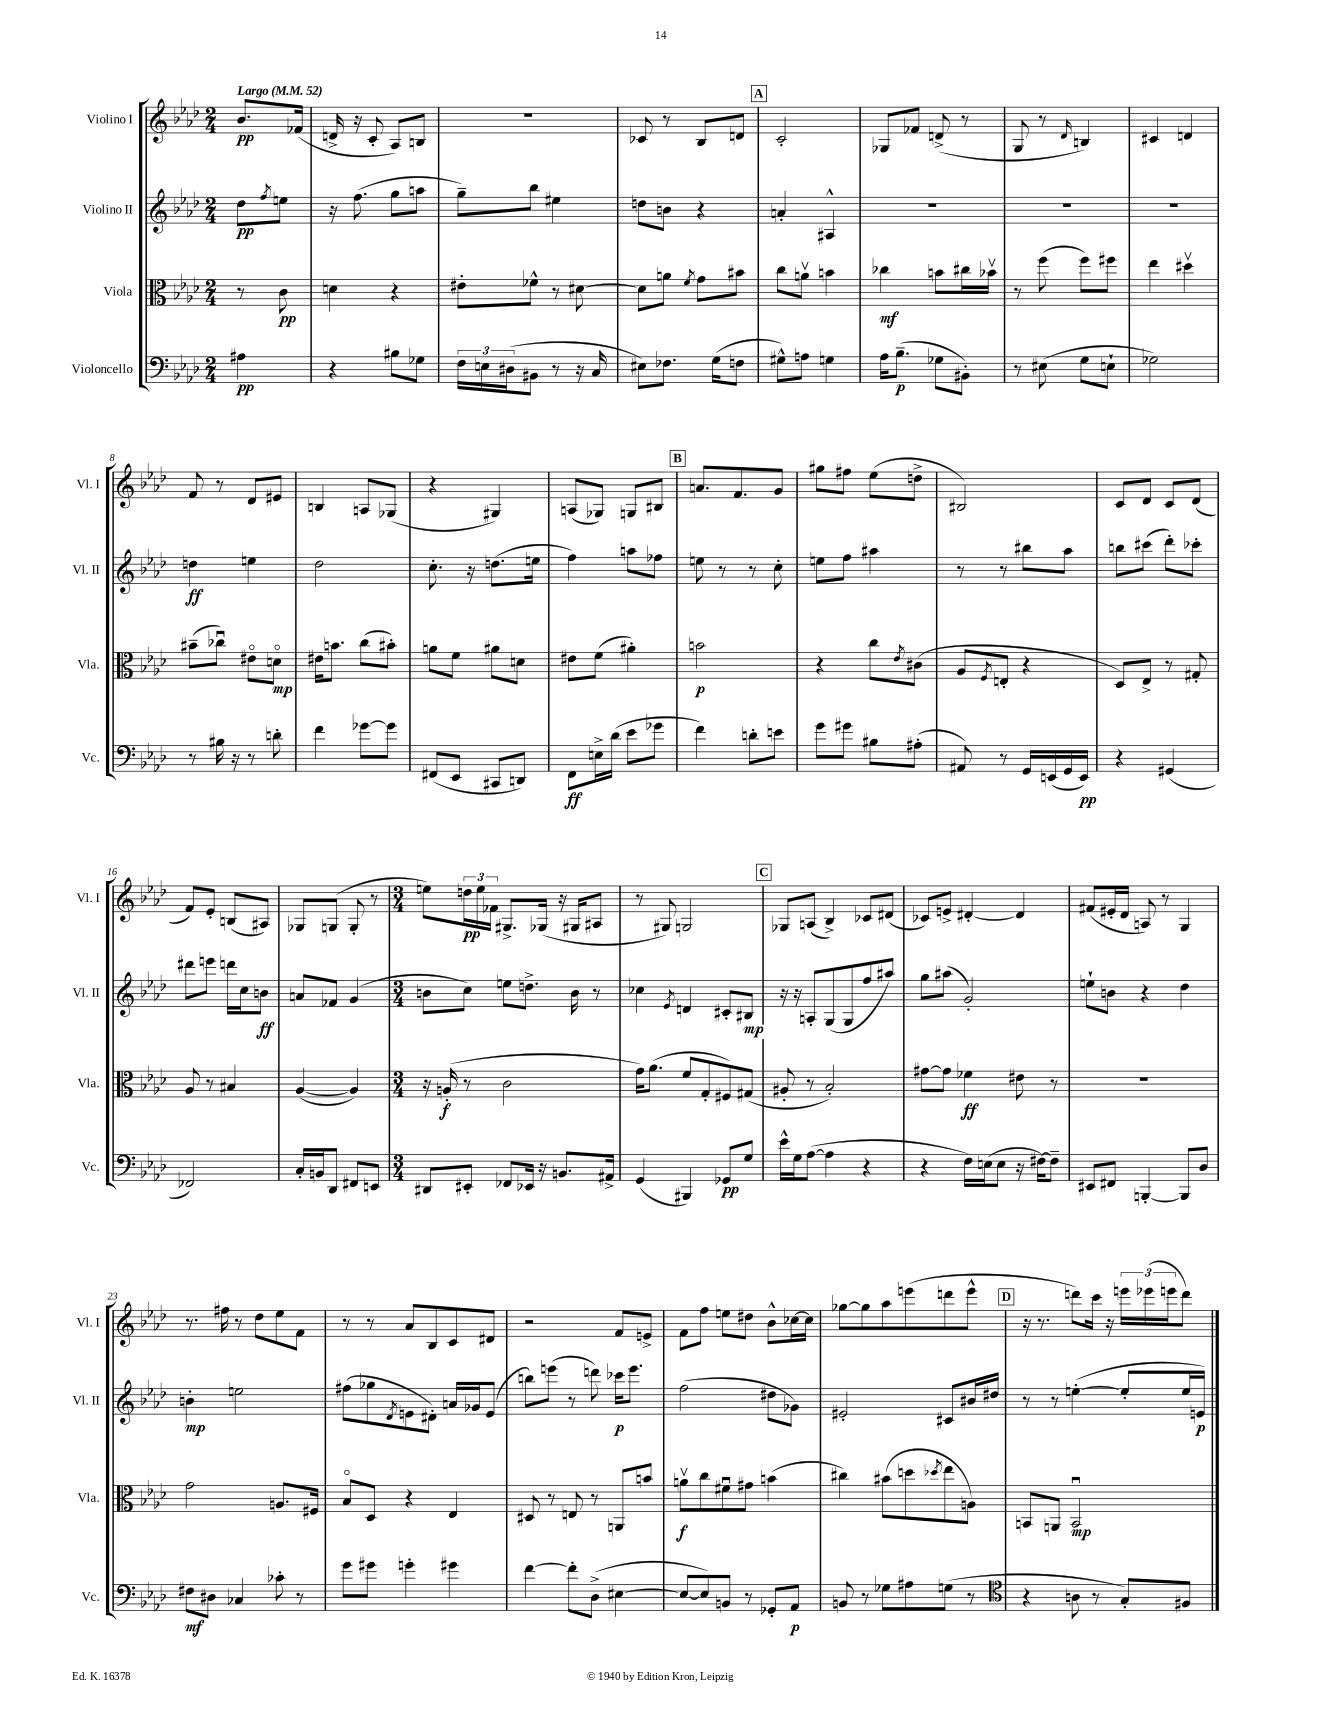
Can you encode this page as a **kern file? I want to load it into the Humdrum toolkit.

**kern	**dynam	**kern	**dynam	**kern	**dynam	**kern	**dynam
*part4	*part4	*part3	*part3	*part2	*part2	*part1	*part1
*staff4	*staff4	*staff3	*staff3	*staff2	*staff2	*staff1	*staff1
*I"Violoncello	*	*I"Viola	*	*I"Violino II	*	*I"Violino I	*
*I'Vc.	*	*I'Vla.	*	*I'Vl. II	*	*I'Vl. I	*
*clefF4	*	*clefC3	*	*clefG2	*	*clefG2	*
*k[b-e-a-d-]	*	*k[b-e-a-d-]	*	*k[b-e-a-d-]	*	*k[b-e-a-d-]	*
*M2/4	*	*M2/4	*	*M2/4	*	*M2/4	*
*MM52	*	*MM52	*	*MM52	*	*MM52	*
=	=	=	=	=	=	=	=
!	!	!	!	!	!	!LO:TX:a:B:t=Largo	!
4A#X\	pp	8r	.	8dd-\L	pp	8.b-/L	pp
.	.	.	.	8qff/	.	.	.
.	.	8c\	pp	8een\J	.	.	.
.	.	.	.	.	.	(16f-X/Jk	.
=1	=1	=1	=1	=1	=1	=1	=1
4r	.	4dn\	.	16r	.	16dn^/	.
.	.	.	.	(8.ff\	.	16r	.
.	.	.	.	.	.	8c'/	.
8B#X\L	.	4r	.	8gg\L	.	8A-/L)	.
8G-X\J	.	.	.	8aan\J	.	8Bn/J	.
=2	=2	=2	=2	=2	=2	=2	=2
24F\LL	.	8e#X'\L	.	8gg~\L)	.	2r	.
24En\	.	.	.	.	.	.	.
(24D#X\J	.	.	.	.	.	.	.
8BB#X\J	.	8f-X^^\J	.	8bb-\J	.	.	.
8r	.	8r	.	4ee#X\	.	.	.
16r	.	[8d#X\	.	.	.	.	.
16C/	.	.	.	.	.	.	.
=3	=3	=3	=3	=3	=3	=3	=3
8E#X\L)	.	8d#\L]	.	8ddn\L	.	8c-X/	.
8.F-X\J	.	8an\J	.	8bn\J	.	8r	.
.	.	8qf/	.	.	.	.	.
.	.	8g\L	.	4r	.	8B-/L	.
(16G\KL	.	.	.	.	.	.	.
8Fn\J	.	8b#X\J	.	.	.	8dn/J	.
!!LO:REH:place=s1:t=A
=4	=4	=4	=4	=4	=4	=4	=4
8G#X^^\L)	.	8cc\L	.	4an'/	.	2c'/	.
8An\J	.	8anv\J	.	.	.	.	.
4Gn\	.	4bn\	.	4A#X^^/	.	.	.
=5	=5	=5	=5	=5	=5	=5	=5
16A-\KL	.	4cc-X\	mf	2r	.	8G-X/L	.
(8.B-~\J	p	.	.	.	.	.	.
.	.	.	.	.	.	8f-X/J	.
8G-X\L	.	8bn\L	.	.	.	(8dn^/	.
8BB#X'\J)	.	16cc#X\L	.	.	.	8r	.
.	.	16b-Xv\JJ	.	.	.	.	.
=6	=6	=6	=6	=6	=6	=6	=6
8r	.	8r	.	2r	.	8G/	.
(8E#X\	.	(8ff\	.	.	.	8r	.
.	.	.	.	.	.	16qqd-/	.
8G\L	.	8ff\L)	.	.	.	4Bn/)	.
8En`\J	.	8ff#X\J	.	.	.	.	.
=7	=7	=7	=7	=7	=7	=7	=7
2G-X\)	.	4ee-\	.	2r	.	4c#X/	.
.	.	4dd#Xv\	.	.	.	4dn/	.
!!LO:LB:g=z
=8	=8	=8	=8	=8	=8	=8	=8
8r	.	(8b#X~\L	.	4ddn\	ff	8f/	.
16B#X\	.	8cc-Xu\J)	.	.	.	8r	.
16r	.	.	.	.	.	.	.
8r	.	8e#X\L	.	4een\	.	8d-/L	.
8dn'\	.	8dn\J	mp	.	.	8e#X/J	.
=9	=9	=9	=9	=9	=9	=9	=9
4f\	.	16e#X\KL	.	2dd-\	.	4Bn/	.
.	.	8.bn\J	.	.	.	.	.
[8g-X\L	.	(8cc\L	.	.	.	8An/L	.
8g-\J]	.	8b#X'\J)	.	.	.	(8G-X/J	.
=10	=10	=10	=10	=10	=10	=10	=10
(8FF#X/L	.	8an\L	.	8.cc'\	.	4r	.
8EE-/J	.	8f\J	.	.	.	.	.
.	.	.	.	16r	.	.	.
8CC#X/L	.	8a#X\L	.	(8.ddn\L	.	4G#X/)	.
8DDn/J)	.	8dn\J	.	.	.	.	.
.	.	.	.	16een\Jk	.	.	.
=11	=11	=11	=11	=11	=11	=11	=11
8FF\L	ff	8e#X\L	.	4ff\)	.	(8An/L	.
16En^\L	.	(8f\J	.	.	.	8G-X/J)	.
(16d-\JJ	.	.	.	.	.	.	.
8e-\L	.	4a#X'\)	.	8aan\L	.	8Gn/L	.
8g-X\J	.	.	.	8ff-X\J	.	8B#X/J	.
!!LO:REH:place=s1:t=B
=12	=12	=12	=12	=12	=12	=12	=12
4f\)	.	2bn\	p	8een\	.	8.an/L	.
.	.	.	.	8r	.	.	.
.	.	.	.	.	.	8.f/	.
8dn'\L	.	.	.	8r	.	.	.
8en\J	.	.	.	8cc'\	.	8g/J	.
=13	=13	=13	=13	=13	=13	=13	=13
8g\L	.	4r	.	8een\L	.	8gg#X\L	.
8g#X\J	.	.	.	8ff\J	.	8ff#X\J	.
8B#X\L	.	8cc\L	.	4aa#X\	.	(8ee-\L	.
.	.	8qe-/	.	.	.	.	.
(8A#X'\J	.	(8c#X\J	.	.	.	8ddn^\J	.
=14	=14	=14	=14	=14	=14	=14	=14
8AA#X/)	.	8A-/L	.	8r	.	2B#X/)	.
.	.	8qF/	.	.	.	.	.
8r	.	8En'/J	.	8r	.	.	.
16GG/LL	.	4r	.	8bb#X\L	.	.	.
(16EEn/	.	.	.	.	.	.	.
16GG/	.	.	.	8aa-\J	.	.	.
16EE/JJ)	pp	.	.	.	.	.	.
=15	=15	=15	=15	=15	=15	=15	=15
4r	.	8D-/L)	.	8bbn\L	.	8c/L	.
.	.	8E-^/J	.	(8ccc#X\J	.	8d-/J	.
(4GG#X/	.	8r	.	8ddd-'\L)	.	8c/L	.
.	.	8G#X'/	.	8ccc-X'\J	.	(8d-/J	.
!!LO:LB:g=z
=16	=16	=16	=16	=16	=16	=16	=16
2FF-X/)	.	8A-/	.	8ddd#X\L	.	8f/L)	.
.	.	8r	.	8eeen\J	.	8e-'/J	.
.	.	4B#X/	.	16dddn\LL	.	(8Bn/L	.
.	.	.	.	16cc\J	.	.	.
.	.	.	.	8bn\J	ff	8A#X/J)	.
=17	=17	=17	=17	=17	=17	=17	=17
16C'/LL	.	([4A-/	.	8an/L	.	8G-X/L	.
16BBn/J	.	.	.	.	.	.	.
8DD-/J	.	.	.	8f-X/J	.	(8Gn/J	.
8FF#X/L	.	4A-/])	.	(4g/	.	8G'/	.
8EEn/J	.	.	.	.	.	8r	.
=18	=18	=18	=18	=18	=18	=18	=18
*M3/4	*	*M3/4	*	*M3/4	*	*M3/4	*
8DD#X/L	.	16r	.	8bn\L	.	8een\L)	.
.	.	(16An'/	f	.	.	.	.
8EE#X'/J	.	8r	.	8cc\J)	.	24ddn\L	pp
.	.	.	.	.	.	24ee\	.
.	.	.	.	.	.	24f-X\JJ	.
8FF-X/L	.	2c\	.	8een\L	.	8.G#X^/L	.
16EE-X/Jk	.	.	.	8.ddn^\J	.	.	.
16r	.	.	.	.	.	(16G-X/Jk	.
8.BBn/L	.	.	.	.	.	16r	.
.	.	.	.	16b\	.	16G#X/KL	.
.	.	.	.	8r	.	8A#X/J	.
16AA#X^/Jk	.	.	.	.	.	.	.
=19	=19	=19	=19	=19	=19	=19	=19
(4GG/	.	16g\KL)	.	4cc-X\	.	8r	.
.	.	(8.a-\J	.	.	.	.	.
.	.	.	.	.	.	8G#X/)	.
.	.	.	.	8qe-/	.	.	.
4BBB#X/)	.	8f/L	.	4dn/	.	2Gn/	.
.	.	8G'/	.	.	.	.	.
8GG-X/L	pp	8F#X/)	.	8c#X'/L	.	.	.
8G/J	.	(8G#X/J	.	8B#X/J	mp	.	.
!!LO:REH:place=s1:t=C
=20	=20	=20	=20	=20	=20	=20	=20
16e-^^\LL	.	8A#X'/	.	16r	.	8G-X/L	.
16G\J	.	.	.	16r	.	.	.
([8A-\J	.	8r	.	8An'/L	.	(8An/J	.
4A-\]	.	2B-'/)	.	(8G/	.	4B-^/)	.
.	.	.	.	8G/	.	.	.
4r	.	.	.	8ff/	.	8c-X/L	.
.	.	.	.	8aa#X/J)	.	(8d#X/J	.
=21	=21	=21	=21	=21	=21	=21	=21
4r	.	[8g#X\L	.	8gg\L	.	8c-X/L)	.
.	.	8g#\J]	.	(8aa#X\J	.	8en^/J	.
16F\LL)	.	4f-X\	ff	2g'/)	.	[4d#X'/	.
(16En\J	.	.	.	.	.	.	.
8E\J	.	.	.	.	.	.	.
16r	.	8e#X\	.	.	.	4d#/]	.
[16F#X\KL)	.	.	.	.	.	.	.
8F#~\J]	.	8r	.	.	.	.	.
=22	=22	=22	=22	=22	=22	=22	=22
8EE#X/L	.	2.r	.	8een`\L	.	(8f#X/L	.
8FF#X/J	.	.	.	8bn\J	.	16e#X'/L	.
.	.	.	.	.	.	16d-/JJ	.
[4BBBn'/	.	.	.	4r	.	8An/)	.
.	.	.	.	.	.	8r	.
8BBB/L]	.	.	.	4dd-\	.	4G/	.
8D-/J	.	.	.	.	.	.	.
!!LO:LB:g=z
=23	=23	=23	=23	=23	=23	=23	=23
8F#X\L	mf	2g\	.	4bn'\	mp	8.r	.
8D#X\J	.	.	.	.	.	.	.
.	.	.	.	.	.	16ff#X\	.
4C-X/	.	.	.	2een\	.	8r	.
.	.	.	.	.	.	8dd-\L	.
8c-X'\	.	8.An/L	.	.	.	8ee-\	.
8r	.	.	.	.	.	8f\J	.
.	.	16F#X/Jk	.	.	.	.	.
=24	=24	=24	=24	=24	=24	=24	=24
8g\L	.	8B-/L	.	(8ff#X\L	.	8r	.
8g#X\J	.	8D-/J	.	8gg-X\	.	8r	.
.	.	.	.	8qd-/	.	.	.
4gn'\	.	4r	.	8en\	.	8a-/L	.
.	.	.	.	8d#X'\J)	.	8B-/	.
4g#X\	.	4E-/	.	16an/LL	.	8c/	.
.	.	.	.	16g-X/J	.	.	.
.	.	.	.	(8e/J	.	8d#X/J	.
=25	=25	=25	=25	=25	=25	=25	=25
[4f\	.	8D#X/	.	8bbn\L)	.	2r	.
.	.	8r	.	(8eeen\J	.	.	.
8f'\L]	.	8En/	.	8r	.	.	.
(8D-^\J	.	8r	.	8dddn\)	.	.	.
[4E#X\	.	8AAn/L	.	16ccc-X\KL	p	8f/L	.
.	.	.	.	8.eee\J	.	.	.
.	.	8bn/J	.	.	.	8en^/J	.
=26	=26	=26	=26	=26	=26	=26	=26
8E#/L_	.	8anv\L	f	(2ff\	.	8f\L	.
8E#/])	.	8cc\	.	.	.	8ff\J	.
8BBn/J	.	8f#Xu\	.	.	.	8een\L	.
8r	.	8g#X\J	.	.	.	8dd#X\J	.
8GG-X'/L	.	(4bn\	.	8dd#X\L	.	8b-^^\L	.
8AA-/J	p	.	.	8g-X\J)	.	[16cc-X\L	.
.	.	.	.	.	.	16cc-\JJ]	.
=27	=27	=27	=27	=27	=27	=27	=27
8BBn/	.	4cc#X\)	.	2e#X'/	.	[8gg-X\L	.
8r	.	.	.	.	.	8gg-\]	.
8G-X\L	.	(8b#X\L	.	.	.	8aa-\	.
8A#X\	.	8ddn\	.	.	.	(8eeen\	.
.	.	8qdd-X/	.	.	.	.	.
(8Gn\J	.	8ee-\	.	8c#X/L	.	8dddn\	.
8r	.	8An\J)	.	16b#X/L	.	8eee^^\J	.
.	.	.	.	16dd#X/JJ	.	.	.
!!LO:REH:place=s1:t=D
=28	=28	=28	=28	=28	=28	=28	=28
*clefC4	*	*	*	*	*	*	*
4r	.	8BBn/L	.	8r	.	16r	.
.	.	.	.	.	.	8.r	.
.	.	8AAn/J	.	8r	.	.	.
8An\	.	2BBu/	mp	([4een'\	.	8dddn\L)	.
8r	.	.	.	.	.	16ccc\Jk	.
.	.	.	.	.	.	16r	.
8G'/L)	.	.	.	8ee'/L]	.	24eeen\LL	.
.	.	.	.	.	.	(24eee-X\	.
.	.	.	.	.	.	24eeen\J	.
8F#X/J	.	.	.	16ee/L	.	8ddd\J)	.
.	.	.	.	16en/JJ)	p	.	.
==	==	==	==	==	==	==	==
*-	*-	*-	*-	*-	*-	*-	*-
